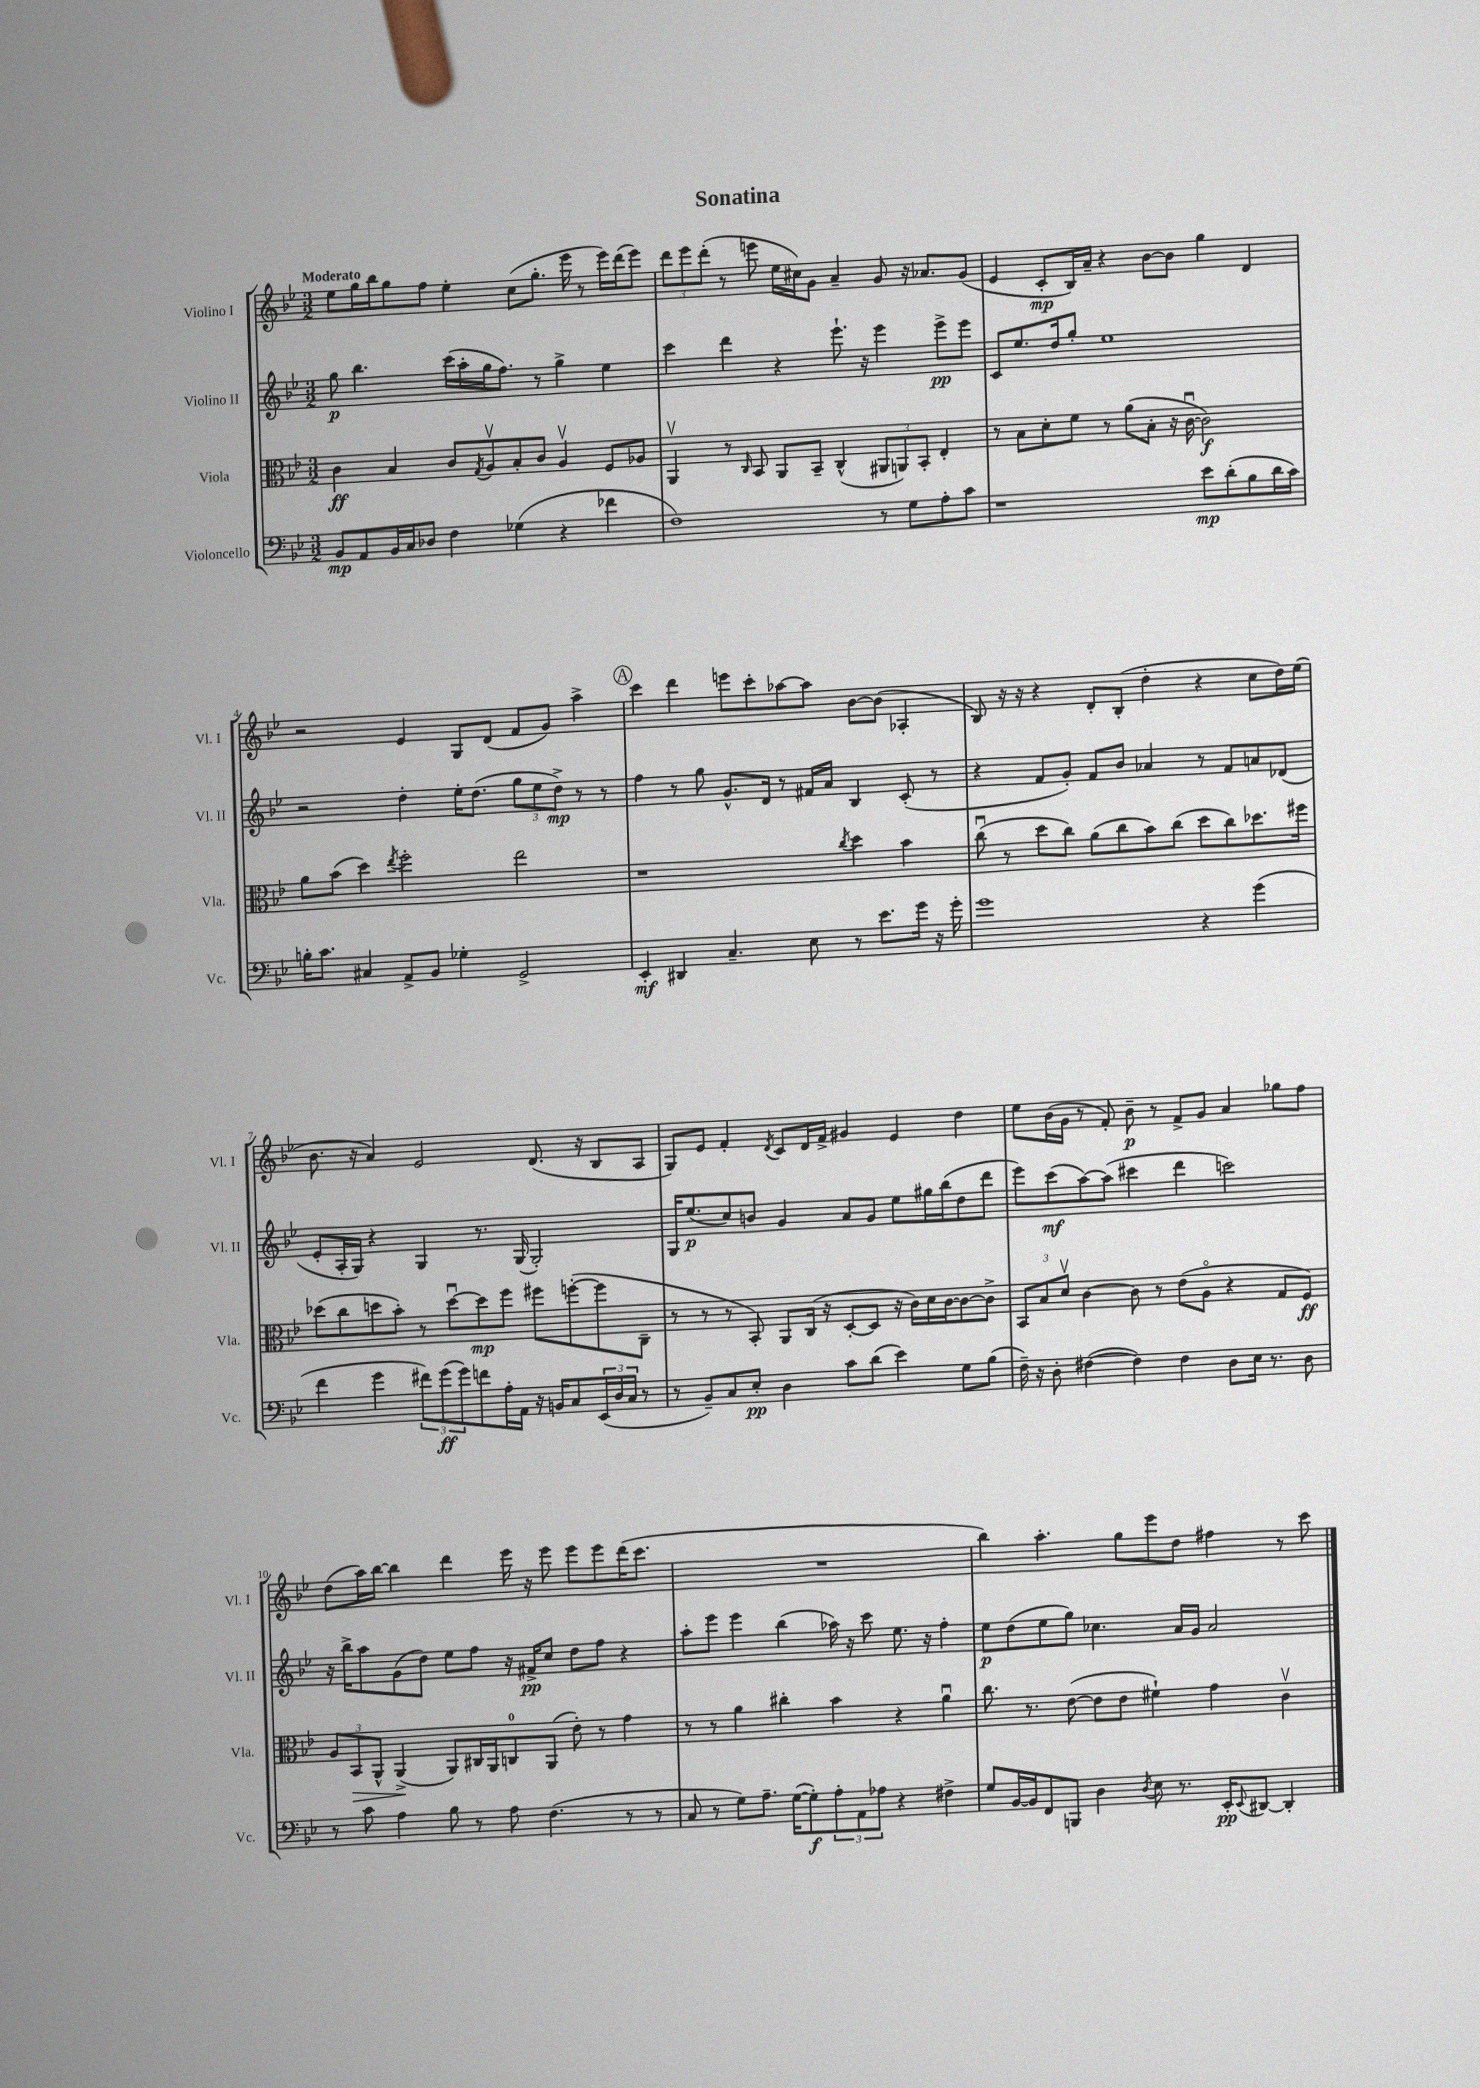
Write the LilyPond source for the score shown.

\header { title = "Sonatina" }
<<
\new StaffGroup <<
\new Staff = "s0" \with { instrumentName = "Violino I" shortInstrumentName = "Vl. I" } {
    \clef treble \key bes \major \numericTimeSignature \time 3/2 \tempo "Moderato"
    ees''8 g''16 bes''16 g''8 f''8 ees''4-. c''8( g''8.-. ees'''16 r8 ees'''16) d'''16( ees'''8) |
    \tuplet 3/2 { d'''8 ees'''8 d'''8-.( } r8 e'''8 ees''16 cis''16) g'8 a'4-- g'8 r16 aes'8. g'8( |
    ees'4 c'8-.\mp bes16) a'16-- r4 bes'8~ bes'8 g''4 d'4 |
    r2 ees'4 g8 d'8( f'8 g'8) a''4-> |
    \mark \markup { \circle "A" } c'''4 d'''4 e'''8 c'''8-. aes''8~ aes''8 bes'8~ bes'8( aes4-. |
    bes8) r16 r16 r4 d'8-. bes8-.( d''4-. r4 c''8 d''16) ees''16( |
    bes'8. r16 a'4) ees'2 d'8.( r16 bes8 a8 |
    g8) ees'8 f'4-. \acciaccatura { d'8 } c'8 d'16 f'16-> gis'4 ees'4 d''4 |
    ees''8 bes'16( g'16 r8 f'8-.) bes'8--\p r8 f'8-> g'8 a'4 ges''8 f''8 |
    d''8( a''16) bes''16~ bes''4 d'''4 ees'''16 r16 ees'''8 ees'''8 ees'''8 d'''16( c'''8. |
    R1. |
    bes''4) a''4.-. g''8 ees'''8 d''8 fis''4 r8 c'''8 \bar "|." |
}
\new Staff = "s1" \with { instrumentName = "Violino II" shortInstrumentName = "Vl. II" } {
    \clef treble \key bes \major \numericTimeSignature \time 3/2
    g''8\p bes''4. c'''16( a''16-. g''16 f''8.) r8 g''4-> ees''4 |
    c'''4 d'''4 r4 ees'''8.-! r16 ees'''4 ees'''8->\pp ees'''8 |
    c'8 ees''8. d''16 g''8-. ees''1 |
    r2 d''4-. ees''16-. d''8.( \tuplet 3/2 { g''8 ees''8 d''8->\mp) } r8 r8 |
    \mark \markup { \circle "A" } f''4 r8 g''8 g'8.-^ d'16 r8 fis'16 a'16 bes4 c'8-.( r8 |
    r4 f'8 g'8-.) f'8 bes'8 aes'4 r8 f'8 a'8 des'8( |
    ees'8-. a16-. g16) r4 g4 r8. g16( g2-.) |
    g16 ees''8.\p( c''8) b'8 g'4 a'8 g'8 ees''8 gis''16 bes''16( d''8 d'''8 |
    ees'''8) c'''8\mf( a''8~) a''8( cis'''4 d'''4 c'''2) |
    r16 bes''16-> a''8 g'8( d''8) ees''8 f''8 r16 fis'16->\pp c''8 d''8 f''8 r4 |
    a''8-. ees'''8 ees'''4 bes''4( aes''16) r16 c'''8 ees''8. r16 f''4-. |
    ees''8\p d''8( ees''8 g''8) ces''4. a'16 g'16 a'2 \bar "|." |
}
\new Staff = "s2" \with { instrumentName = "Viola" shortInstrumentName = "Vla." } {
    \clef alto \key bes \major \numericTimeSignature \time 3/2
    c'4\ff bes4 c'8 \acciaccatura { g8 } a8\upbow bes8-. c'8 a4\upbow f8 aes8 |
    a,4\upbow r8 \grace { c16 } bes,8 a,8 bes,8-- c4-^( \tuplet 3/2 { ais,8 a,8) bes,8-. } ees4-. |
    r8 bes8 d'8-. f'8 r8 a'8( bes8-. r16 c'16~\downbow c'2\f) |
    a'8 bes'8( d''4) \acciaccatura { ees''8 } f''2-. ees''2 |
    \mark \markup { \circle "A" } r1 \acciaccatura { c''8 } d''4 bes'4 |
    c''8\downbow( r8 d''8 c''8) a'8( c''8 bes'8) c''8( d''8 c''8) des''8. fis''16 |
    des''8( c''8 d''8 bes'8-.) r8 d''8~\downbow d''8\mp f''8 fis''8 f''8~-.( f''8 c8-- |
    r8 r8 r8 bes,8-.) a,8 c16( r16 d8~-. d8 r16 c'16) d'16 c'16~ c'8~ c'8-> |
    \tuplet 3/2 { bes,8 bes8 d'8\upbow } c'4~ c'8 r8 ees'8( a8\flageolet r4 g8 f8\ff) |
    \tuplet 3/2 { a8 bes,8\> a,8-^ } a,4->\!( a,8) cis16 a,16 c8-0 a,8( ees'8-.) r8 g'4 |
    r8 r8 a'4 cis''4-. bes'4 r4 a'4\downbow |
    c''8. r8. ees'8~( ees'8 ees'8 fis'4-!) g'4 c'4\upbow \bar "|." |
}
\new Staff = "s3" \with { instrumentName = "Violoncello" shortInstrumentName = "Vc." } {
    \clef bass \key bes \major \numericTimeSignature \time 3/2
    bes,8\mp a,8 bes,16 c16 des8 f4 ges4( r4 fes'4 |
    f1) r8 g8 a8-. c'8 |
    r1 ees'8\mp d'8-.( bes8 d'16 c'16) |
    b16-. c'8. cis4 a,8-> bes,8 ges4-. g,2-> |
    \mark \markup { \circle "A" } ees,4-.\mf dis,4 c4.-- ees8 r8 ees'8. g'16 r16 g'16-. |
    g'1 r4 g'4( |
    f'4 g'4 \tuplet 3/2 { fis'8) g'8\ff( g'8) } f'8 a16-. a,16 r16 b,16 c8 \tuplet 3/2 { ees,16( d16 c16 } r8 |
    r8 bes,8--) c8 ees8-.\pp d4 c'8 d'8( ees'4) g8 bes8( |
    f16--) r16 d8-. fis4~( fis4) fis4 d8 ees16 r8. d8 |
    r8 c'8 a4 bes8 r8 a8 f4.( r8 r8 |
    c8 r8 g8) a8.-- g16~( g8-.\f) \tuplet 3/2 { a8-. a,8 aes8 } r4 fis4-> |
    g8 bes,16~ bes,16 f,8 b,,8 d4 \acciaccatura { d8 } ees8 r8. ees,16-.\pp \appoggiatura { ees,8 } dis,8~ dis,4-. \bar "|." |
}
>>
>>
